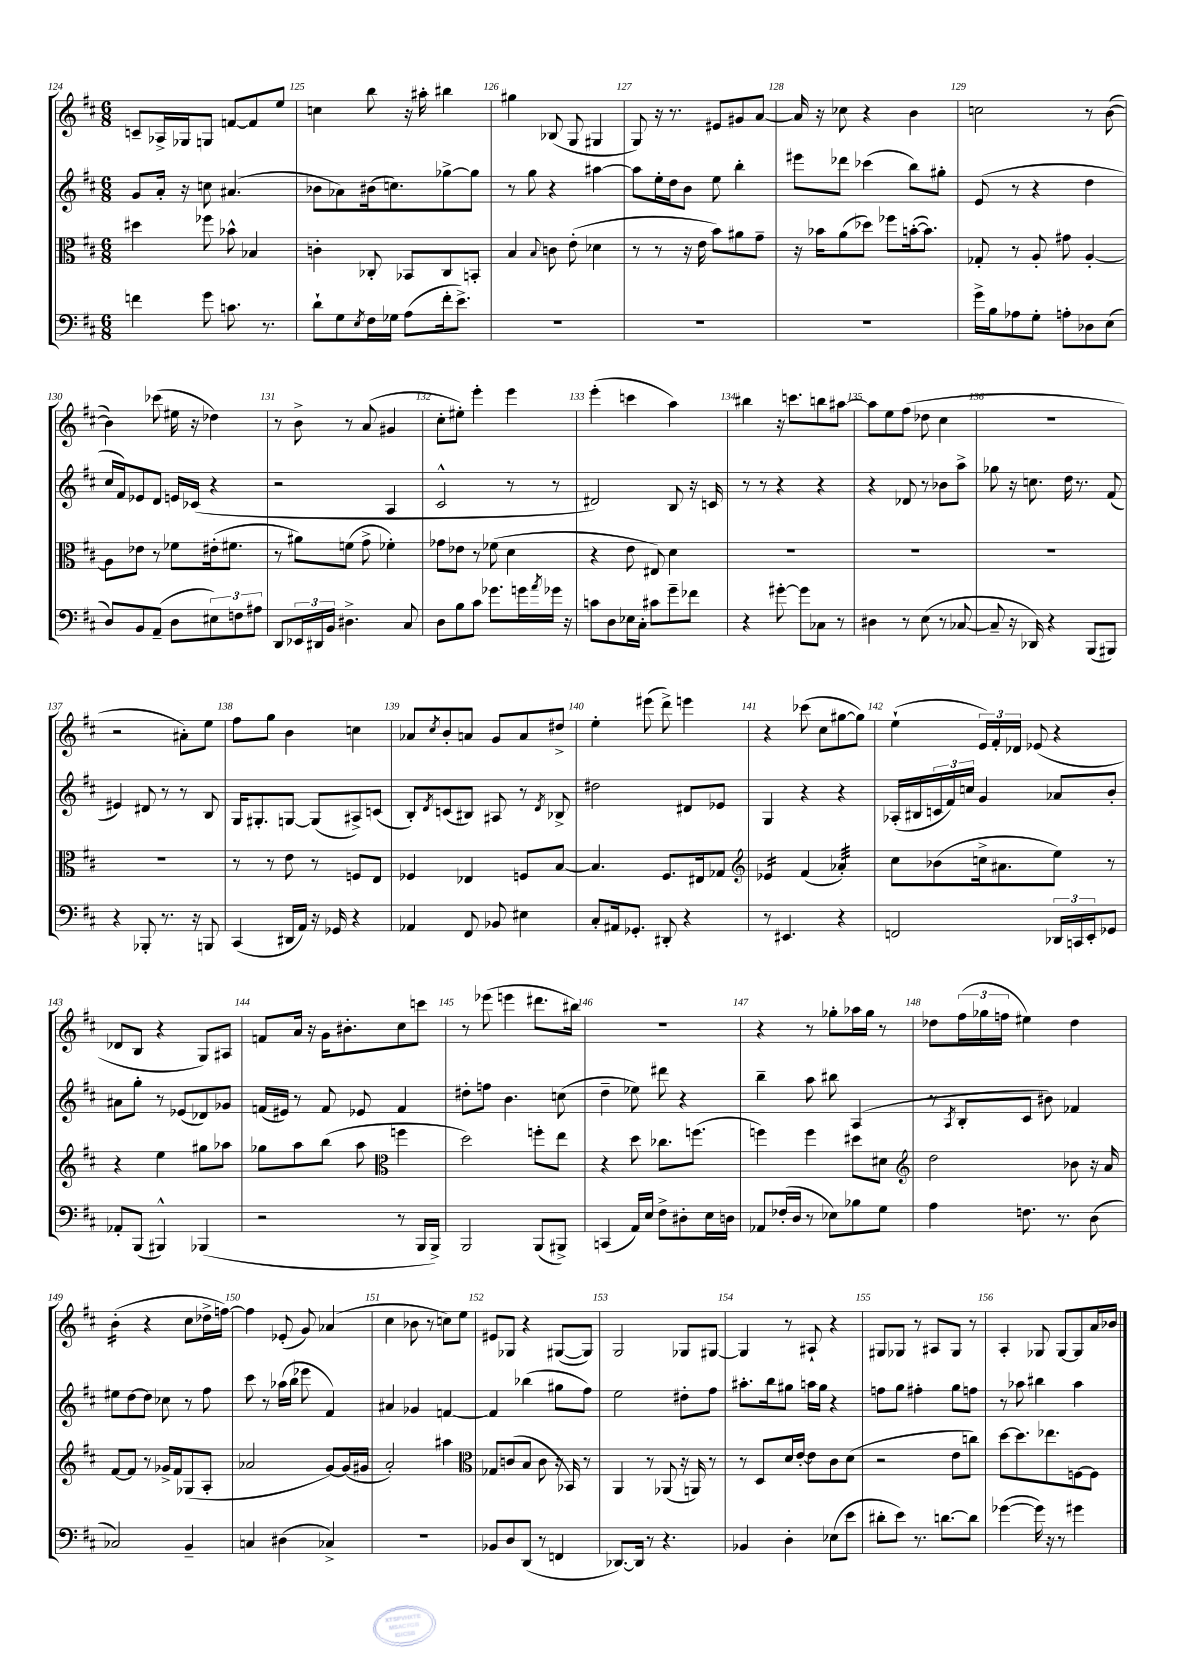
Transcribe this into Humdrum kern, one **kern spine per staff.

**kern	**kern	**kern	**kern
*staff4	*staff3	*staff2	*staff1
*clefF4	*clefC3	*clefG2	*clefG2
*k[f#c#]	*k[f#c#]	*k[f#c#]	*k[f#c#]
*M6/8	*M6/8	*M6/8	*M6/8
4f	4dd#	8g	8c~
.	.	16a'	16A-^
.	.	16r	16G-
8g	8ff-	8cc	8G
8.c	8b-^^	(4.a#	[8f
.	4B-	.	8f]
8.r	.	.	.
.	.	.	8ee
=	=	=	=
8d`	4c'	8b-	4cc
8G	.	8a-)	.
8qE	.	.	.
16F#	8C-'	(16b#	8bb
16G-	.	8.cc)	.
(8A	8BB-	.	16r
.	.	.	16aa#'
16f#'	8C-	[8gg-^	4bb#
8.e^)	.	.	.
.	8BB'	8gg-]	.
=	=	=	=
2.r	4B	8r	4gg#
.	.	8gg	.
.	8qqB	.	.
.	8c	4r	(8B-
.	(8e'	.	8G
.	4d-	[4aa#	4G#
=	=	=	=
2.r	8r	8aa#]	8G)
.	8r	16ee'	16r
.	.	16dd	8.r
.	16r	8b	.
.	16e	.	.
.	8b)	8ee	8e#
.	8a#	4bb'	8g#
.	8g~	.	[8a
=	=	=	=
2.r	16r	8eee#	16a]
.	16b-	.	16r
.	(8a	8ddd-	8cc-
.	8dd-)	(4ccc-	4r
.	8ff-	.	.
.	([16b'	8bb)	4b
.	8.b])	.	.
.	.	8gg#'	.
=	=	=	=
16g^	8G-'	(8e	2cc
16B	.	.	.
8A-	8r	8r	.
8G'	8A'	4r	.
8A'	8g#	.	.
8D-	[4A'	4dd	8r
(8E	.	.	([8b
=	=	=	=
8D)	8A]	16cc#	4b])
.	.	16f#)	.
8BB	8e-	8e-	.
(8AA~	8r	8d	(8ccc-
8D	8f-	16e	16ee#
.	.	(16c-	16r
12E#)	(16e#'	4r	4dd-)
.	8.f#	.	.
12F	.	.	.
12A#	.	.	.
=	=	=	=
8DD	8r	2r	8r
24EE-	8a#)	.	8b^
24DD#	.	.	.
24BB	.	.	.
4.D#^	(8f	.	8r
.	8g^	.	(8a
.	4f-')	4A	4g#
8C#	.	.	.
=	=	=	=
8D	8g-	2c#^^	8cc#'
8B	8e-	.	8ee#')
8c#	8r	.	4eee'
8.g-	(8f-	.	.
.	4d	8r	4eee
16g	.	.	.
8qa	.	.	.
16g-	.	8r	.
16r	.	.	.
=	=	=	=
8c	4r	2d#)	(4eee'
8D	.	.	.
16E-	8e	.	4ccc
16C#'	.	.	.
8c#	8E#)	.	.
8g~	4d	8B	4aa)
8f-	.	16r	.
.	.	16c	.
=	=	=	=
4r	2.r	8r	4bb#
.	.	8r	.
[8g#'	.	4r	16r
.	.	.	8.ccc
8g#]	.	.	.
8C-	.	4r	8bb
8r	.	.	[8aa#
=	=	=	=
4D#	2.r	4r	8aa#]
.	.	.	8ee
8r	.	8d-	(8ff#
(8E	.	8r	8dd-
8r	.	8b-	4cc#
[8C-	.	8aa^	.
=	=	=	=
8C-~]	2.r	8gg-	2.r
16r	.	16r	.
16DD-)	.	8.cc	.
4r	.	.	.
.	.	16dd	.
.	.	8.r	.
(8BBB	.	.	.
8BBB#)	.	(8f#	.
=	=	=	=
4r	2.r	4e#)	2r
8BBB-'	.	8d#	.
8.r	.	8r	.
.	.	8r	8a#')
16r	.	.	.
8BBB	.	8B	8ee
=	=	=	=
(4CC#	8r	16G	8ff#
.	.	8.G#'	.
.	8r	.	8gg
16DD#	8e	[8G	4b
16AA)	.	.	.
16r	8r	(8G]	.
16GG-	.	.	.
4r	8F	8A#^)	4cc
.	8E	(8c	.
=	=	=	=
4AA-	4F-	8B')	8a-
.	.	8qd	8qcc#
.	.	(8c	8b'
8FF#	4E-	8B#)	8a
8BB-	.	8A#	8g
4E#	8F	8r	8a
.	.	8qd	.
.	[8B	8B-^	8dd#^
=	=	=	=
8C#'	4.B]	2dd#	4ee'
16AA#	.	.	.
8.GG-'	.	.	.
.	.	.	(8eee#
8DD#'	8.F#	.	8ddd^)
4r	.	8d#	4eee
.	16E#	.	.
.	8G-	8e-	.
=	=	=	=
*	*clefG2	*	*
8r	4e-	4G	4r
4.EE#	.	.	.
.	(4f#	4r	(8ccc-
.	.	.	8cc#
4r	4a-')	4r	[8gg#
.	.	.	8gg#])
=	=	=	=
2FF	8cc#	(16A-'	(4ee`
.	.	16B#	.
.	(8b-	24c	.
.	.	24f#)	.
.	.	24cc	.
.	16cc^	4g	24e)
.	.	.	24f#'
.	8.a#	.	.
.	.	.	24d-
.	.	.	(8e-
24DD-	8ee)	8a-	4r
24CC	.	.	.
24EE'	.	.	.
8GG-	8r	8b'	.
=	=	=	=
8AA-'	4r	8a#	8d-
(8BBB	.	8gg'	8B
4BBB#^^)	4ee	8r	4r
.	.	(8e-	.
(4BBB-	8gg#	8d-)	8G)
.	8aa-	8g-	8A#
=	=	=	=
2r	8gg-	(16f	8f
.	.	16e#)	.
.	8aa	8r	16a
.	.	.	16r
.	(8bb	8f	16g
.	.	.	8.b#'
.	8aa	8e-	.
*	*clefC3	*	*
8r	4ff	4f	8cc#
16BBB	.	.	8ccc
16BBB^)	.	.	.
=	=	=	=
2BBB	2dd)	8dd#'	8r
.	.	8ff	(8eee-
.	.	4.b	4eee
(8BBB	8ff'	.	8.ddd#
8BBB#^)	8ee	(8cc	.
.	.	.	16bb#)
=	=	=	=
(4CC	4r	4dd~	2.r
16AA)	8dd	8ee-)	.
16E	.	.	.
8F#^	8.cc-	8ddd#	.
8D#'	.	4r	.
.	(8.ff	.	.
16E	.	.	.
16D	.	.	.
=	=	=	=
8AA-	4ff)	4bb~	4r
(16F-'	.	.	.
16D	.	.	.
8r	4ff	8aa	8r
8E-)	.	8bb#	8gg-'
8B-	8dd#	(4A	16aa-
.	.	.	16gg-
8G	8d#	.	8r
=	=	=	=
*	*clefG2	*	*
4A	2dd	8r	8dd-
.	.	8qA	.
.	.	8B'	(24ff#
.	.	.	24gg-
.	.	.	24ff
8.F	.	8c#	4ee#)
.	.	8b#)	.
8.r	.	.	.
.	8b-	4f-	4dd-
(8D	16r	.	.
.	16a	.	.
=	=	=	=
2C-)	[8f#	8ee#	(4b'
.	8f#]	[8dd	.
.	8r	8dd]	4r
.	16g-^	8cc-	.
.	16f#	.	.
4BB~	(8G-	8r	8cc#
.	8A'	8ff#	16dd-^
.	.	.	[16ff)
=	=	=	=
4C	2a-	8ccc#	4ff]
.	.	8r	.
(4D#	.	(16aa-	(8e-'
.	.	16bb	.
.	.	8eee-	8g)
4C-^)	[8g)	4f#)	(4a-
.	(16g]	.	.
.	16g#	.	.
=	=	=	=
2.r	2a')	4a#	4cc#
.	.	4g-	8b-
.	.	.	8r
.	4aa#	[4f	8cc)
.	.	.	8ee
=	=	=	=
*	*clefC3	*	*
8BB-	8G-	4f]	8e#
8D	(8c	.	8G-
(8DD	8B	(4bb-	4r
8r	8c	.	.
4FF	16r	8gg#	([8G#
.	16BB-)	.	.
.	8r	8ff#)	8G#])
=	=	=	=
[8.DD-)	4AA	2ee	2G
16DD-]	.	.	.
8r	8r	.	.
4.r	(8AA-	.	.
.	16r	8dd#'	8G-
.	16AA)	.	.
.	8r	8ff#	[8G#
=	=	=	=
4BB-	8r	8.aa#'	4G#]
.	8D	.	.
.	.	16bb	.
4D'	16d	8gg#	8r
.	[16e'	.	.
.	8e]	16aa	8A#`
.	.	16gg#	.
(8E-	8c#	4r	4r
8e	(8d	.	.
=	=	=	=
8d#'	2r	8ff	8G#
8e)	.	8gg	8G-
8.r	.	4ff#'	8r
.	.	.	8A#
[8.d	.	.	.
.	8e	8gg	8G-
8d]	8cc)	8ff	8r
=	=	=	=
([4g-	[8dd	8r	4A'
.	8.dd]	8aa-	.
16g-])	.	4bb#	8G-
16r	8.ee-	.	.
8r	.	.	[8G-
4g#	[8F	4aa-	8G-]
.	8F]	.	16a
.	.	.	16b-
==	==	==	==
*-	*-	*-	*-
